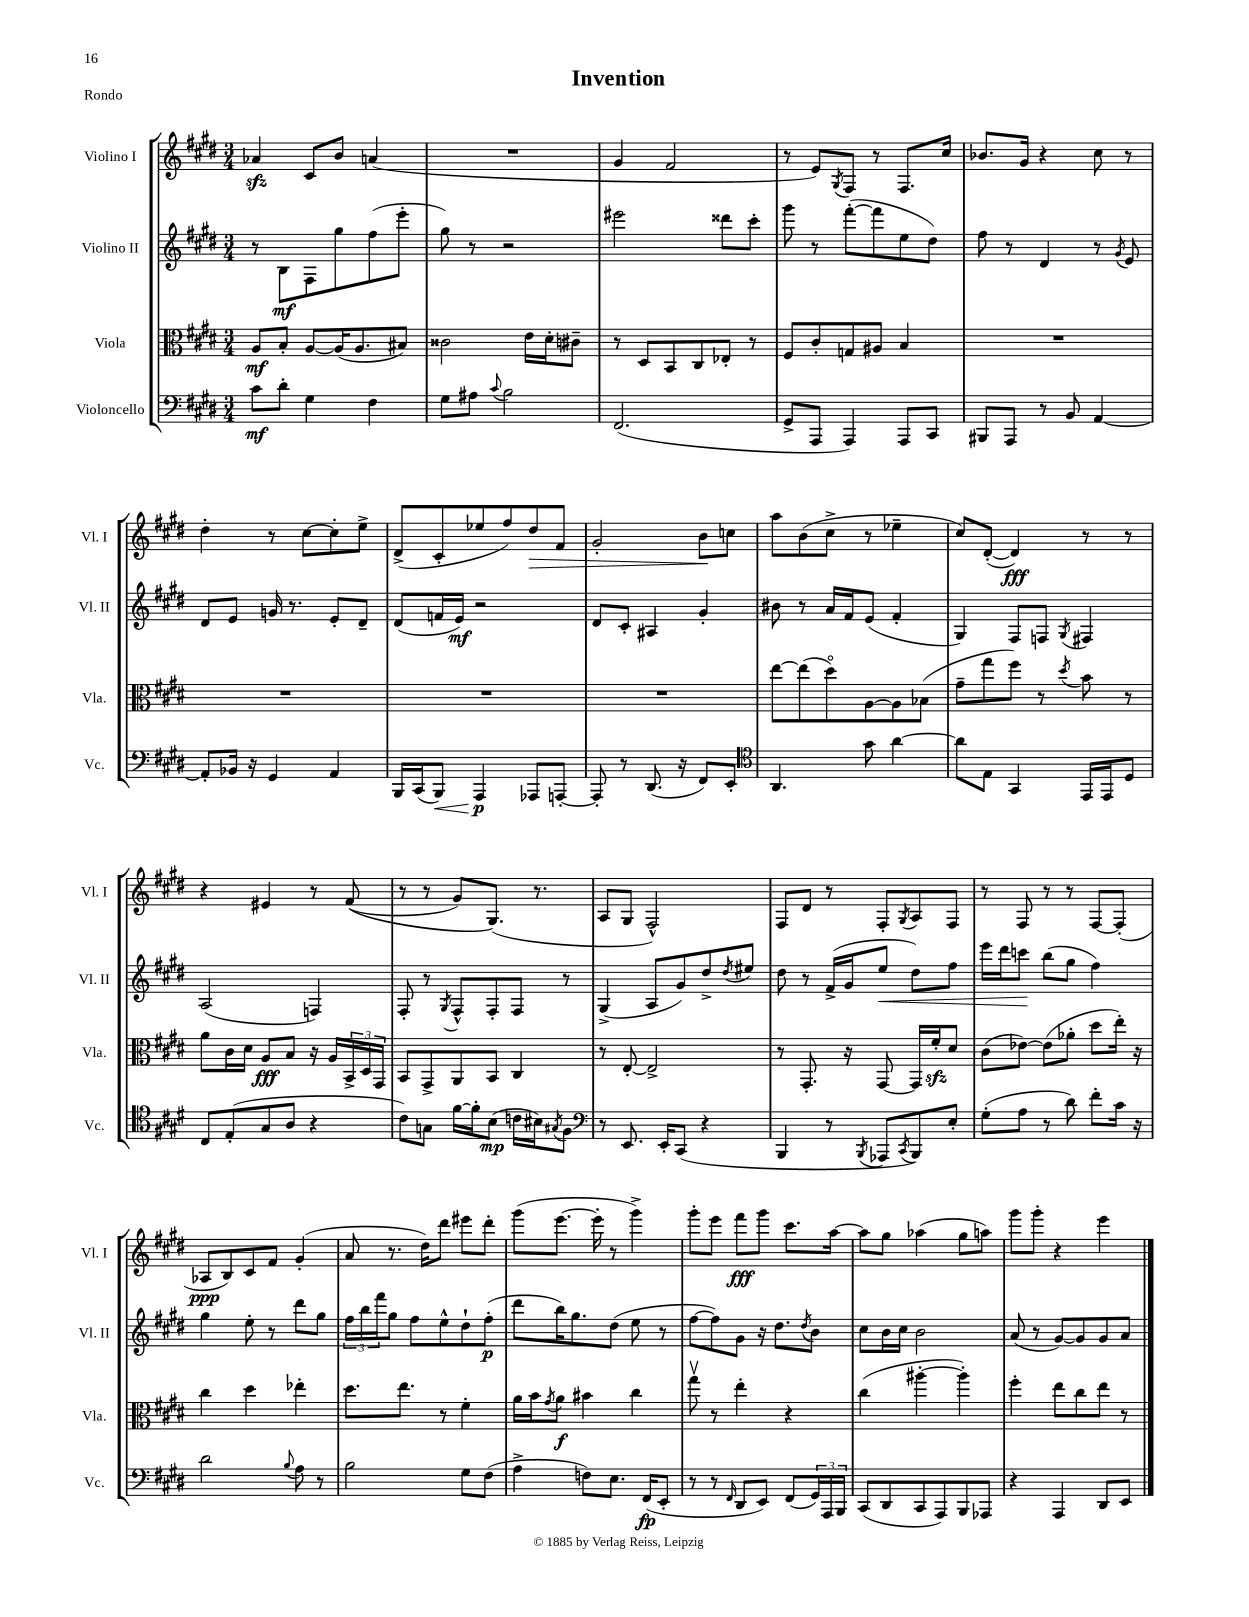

**kern	**kern	**kern	**kern
*staff4	*staff3	*staff2	*staff1
*clefF4	*clefC3	*clefG2	*clefG2
*k[f#c#g#d#]	*k[f#c#g#d#]	*k[f#c#g#d#]	*k[f#c#g#d#]
*M3/4	*M3/4	*M3/4	*M3/4
8c#	8A	8r	4a-
8d#'	8B'	8B	.
4G#	[8A	8F#	8c#
.	(16A]	8gg#	8b
.	8.A	.	.
4F#	.	(8ff#	(4a
.	8B#)	8eee'	.
=	=	=	=
8G#	2c##	8gg#)	2.r
8A#	.	8r	.
8qqc#	.	.	.
2B	.	2r	.
.	16e	.	.
.	16d#'	.	.
.	8c#~	.	.
=	=	=	=
(2.FF#	8r	2eee#	4g#
.	8D#	.	.
.	8BB	.	2f#
.	8C#	.	.
.	8E-'	8ddd##	.
.	8r	8ccc#'	.
=	=	=	=
8GG#^	8F#	8ggg#	8r
8AAA	8c#'	8r	8e)
.	.	.	8qG#
4AAA)	8G	([8fff#'	8F#
.	8A#	8fff#]	8r
8AAA	4B	8ee	8.F#
8CC#	.	8dd#)	.
.	.	.	16cc#
=	=	=	=
8BBB#	2.r	8ff#	8.b-
8AAA	.	8r	.
.	.	.	16g#
8r	.	4d#	4r
8BB	.	.	.
[4AA	.	8r	8cc#
.	.	8qg#	.
.	.	8e	8r
=	=	=	=
8AA']	2.r	8d#	4dd#'
16BB-	.	8e	.
16r	.	.	.
4GG#	.	16g	8r
.	.	8.r	.
.	.	.	[8cc#
4AA	.	8e'	8cc#']
.	.	8d#~	8ee^
=	=	=	=
16BBB	2.r	(8d#	(8d#^
(16CC#	.	.	.
8BBB)	.	16f	8c#'
.	.	16e)	.
4AAA	.	2r	8ee-
.	.	.	8ff#)
8AAA-	.	.	8dd#
[8AAA'	.	.	8f#
=	=	=	=
8AAA']	2.r	8d#	2g#'
8r	.	8c#'	.
(8.DD#	.	4A#	.
16r	.	.	.
8FF#)	.	4g#'	8b
8EE'	.	.	8cc
=	=	=	=
*clefC4	*	*	*
4.AA	[8ee	8b#	8aa
.	(8ee]	8r	(8b
.	8dd#o)	16a	8cc#^
.	.	16f#	.
8g#	[8A	(8e	8r
[4a	8A]	4f#'	4ee-~
.	(8B-	.	.
=	=	=	=
8a]	8g#~	4G#)	8cc#)
8E	8gg#	.	([8d#'
4GG#	8ff#)	8F#	4d#])
.	8r	8F	.
.	8qdd#	8qG#	.
16EE	8b	4F#	8r
16EE	.	.	.
8D#	8r	.	8r
=	=	=	=
8C#	8a	(2A	4r
(8E'	16c#	.	.
.	16d#	.	.
8G#	8A	.	4e#
8A	8B	.	.
4r	16r	4F)	8r
.	16A	.	.
.	24BB^	.	&((8f#
.	24D#	.	.
.	24GG#	.	.
=	=	=	=
8c#)	8BB	8F#'	8r
8G	8GG#^	8r	8r
.	.	8qG#	.
[16f#	8AA	8F#^^	8g#)
16f#']	.	.	.
(8B	8BB	8F#'	(8.G#&)
16c	4C#	8F#	.
16B#)	.	.	8.r
8qG#	.	.	.
8F#	.	8r	.
=	=	=	=
*clefF4	*	*	*
8r	8r	(4G#^	8A
8.EE	[8E'	.	8G#
.	2E^]	8A	2F#^^)
16EE'	.	.	.
(8CC#	.	8g#)	.
4r	.	8dd#^	.
.	.	8qdd#	.
.	.	8ee#	.
=	=	=	=
4BBB	8r	8dd#	8F#
.	8.GG#'	8r	8d#
8r	.	(16f#^	8r
.	16r	16g#	.
8qBBB	.	.	.
8AAA-	[8GG#	8ee	8F#'
8qCC#	.	.	8qG#
8BBB)	16GG#]	8dd#)	8A
.	16f#'	.	.
8E'	8d#	8ff#	8F#
=	=	=	=
(8G#'	(8c#	16eee	8r
.	.	16ddd#	.
8A	[8e-)	8ccc	8F#
8r	(8e-]	(8bb	8r
8d#)	8a-'	8gg#	8r
8f#'	8dd#	4ff#)	[8F#
16c#	16ee')	.	(8F#']
16r	16r	.	.
=	=	=	=
2d#	4cc#	4gg#	8A-
.	.	.	8B)
.	4dd#	8ee'	8c#
.	.	8r	8f#
8qqB	.	.	.
8A	4ee-'	8ddd#	(4g#'
8r	.	8gg#	.
=	=	=	=
2B	8.dd#	24ff#	8a
.	.	24bb	.
.	.	24fff#	.
.	.	8gg#	8.r
.	8.ee	.	.
.	.	8ff#	.
.	.	.	16dd#)
.	8r	8ee^^	8ddd#
8G#	4f#'	8dd#`	8eee#
(8F#	.	(8ff#'	8ddd#'
=	=	=	=
4A^	16a	8ddd#	(8ggg#
.	16b	.	.
.	8qg#	.	.
.	8a	16bb)	[8.eee
.	.	8.gg#	.
8F)	4b#	.	.
.	.	.	16eee']
8.E	.	(8dd#	8r
.	4cc#	8ee	4ggg#^)
(16FF#	.	.	.
8EE'	.	8r	.
=	=	=	=
8r	8gg#v	[8ff#	8ggg#'
8r	8r	8ff#])	8eee
16qqFF#	.	.	.
8DD#	4ee'	8g#	8fff#
8EE)	.	16r	8ggg#
.	.	8.dd#	.
(8FF#	4r	.	8.ccc#
.	.	8qdd#	.
24GG#)	.	8b	.
24AAA	.	.	.
.	.	.	[16aa
24BBB	.	.	.
=	=	=	=
(8CC#	(4cc#	8cc#	8aa]
8DD#	.	16b	8gg#
.	.	16cc#	.
8CC#	[4aa#'	2b	(4aa-
8AAA)	.	.	.
8BBB	4aa#'])	.	8gg#
8AAA-	.	.	8aa)
=	=	=	=
4r	4ff#'	(8a	8ggg#
.	.	8r	8ggg#'
4AAA	8ee	[8g#)	4r
.	8cc#	8g#]	.
8DD#	8ee	8g#	4eee
8EE	8r	8a	.
==	==	==	==
*-	*-	*-	*-
